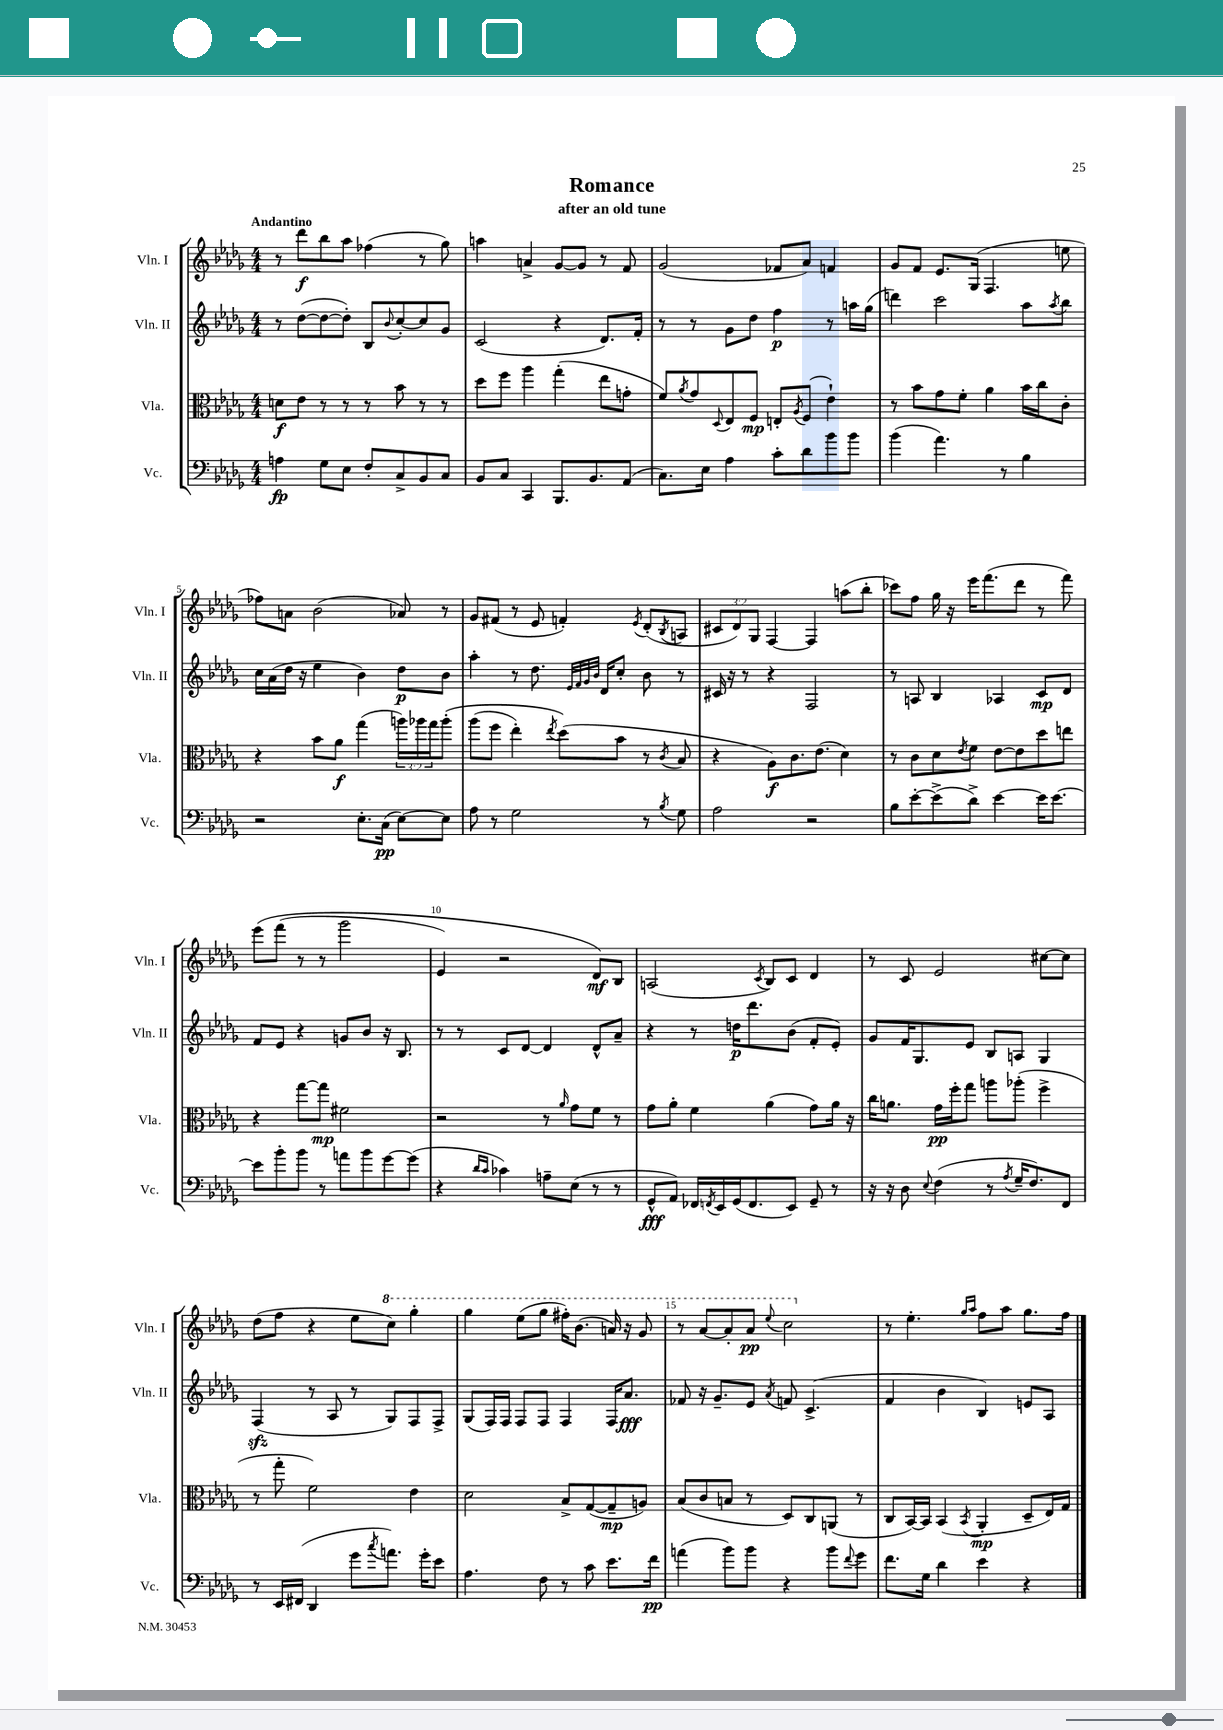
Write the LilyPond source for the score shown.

\header { title = "Romance" subtitle = "after an old tune" }
<<
\new StaffGroup <<
\new Staff = "s0" \with { instrumentName = "Vln. I" shortInstrumentName = "Vln. I" } {
    \clef treble \key des \major \numericTimeSignature \time 4/4 \override Staff.TupletNumber.text = #tuplet-number::calc-fraction-text \tempo "Andantino"
    r8 des'''8\f bes''8 aes''8 fes''4( r8 ges''8) |
    a''4 a'4-> ges'8~ ges'8 r8 f'8 |
    ges'2( fes'8 aes'8) f'4 |
    ges'8 f'8 ees'8. ges16( f4. e''8 |
    fes''8) a'8 bes'2( aes'8) r8 |
    ges'8 fis'8( r8 ees'8 f'4-.) \acciaccatura { ees'8 } des'8-.( \acciaccatura { bes8 } a8 |
    \tuplet 3/2 { cis'8 des'8) ges8 } f4~ f4 a''8( bes''8-. |
    ces'''8) f''8 ges''16 r16 ees'''16 f'''8.( des'''8 r8 f'''8) |
    ees'''8\( f'''8( r8 r8 ges'''2 |
    ees'4) r2 des'8\mf\) bes8 |
    a2( \acciaccatura { c'8 } bes8) c'8 des'4 |
    r8 c'8 ees'2 cis''8~ cis''8 |
    des''8( f''8 r4 ees''8 \ottava #1 c'''8) ges'''4-. |
    ges'''4 ees'''8( ges'''8 fis'''16-.) bes''8.( a''16) r16 ges''8 |
    r8 aes''8~ aes''8-. aes''8\pp \appoggiatura { ees'''8 } c'''2 \ottava #0 |
    r8 ees''4.-. \grace { ges''16 aes''16 } f''8 aes''8 ges''8. f''16 \bar "|." |
}
\new Staff = "s1" \with { instrumentName = "Vln. II" shortInstrumentName = "Vln. II" } {
    \clef treble \key des \major \numericTimeSignature \time 4/4
    r8 des''8~( des''8~ des''8-.) bes8 \appoggiatura { bes'8 } c''8~-. c''8 ges'8 |
    c'2( r4 des'8.) f'16-. |
    r8 r8 ges'8 des''8 f''4\p r8 a''16 ges''16( |
    d'''4) c'''2 aes''8 \acciaccatura { aes''8 } bes''8 |
    c''16 aes'16( des''16 r16 ees''4 bes'4) des''8\p bes'8 |
    aes''4-. r8 des''8. \grace { ees'32 f'32 ges'32 bes'32 } des'16 c''8-. bes'8 r8 |
    cis'16 r16 r8 r4 f2 |
    r8 a8 bes4 aes4 c'8\mp des'8 |
    f'8 ees'8 r4 g'8 bes'8 r16 bes8. |
    r8 r8 c'8 des'8~ des'4 des'8-^ aes'8-- |
    r4 r8 d''16\p des'''8. bes'8( f'8-. ees'8-.) |
    ges'8 f'16 ges8. ees'8 bes8 a8 ges4 |
    f4\sfz( r8 aes8 r8 ges8) f8 f8-> |
    ges8( f16) f16 f8 f8 f4 f16 aes'8.\fff |
    fes'8 r16 ges'8.-- ees'8 \acciaccatura { aes'8 } f'8 c'4.->( |
    f'4 bes'4 bes4) e'8 aes8 \bar "|." |
}
\new Staff = "s2" \with { instrumentName = "Vla." shortInstrumentName = "Vla." } {
    \clef alto \key des \major \numericTimeSignature \time 4/4 \override Staff.TupletNumber.text = #tuplet-number::calc-fraction-text
    d'8\f ees'8 r8 r8 r8 bes'8 r8 r8 |
    des''8 f''8 aes''4 ges''4-.( ees''8 g'8-. |
    f'8) \acciaccatura { aes'8 } ges'8 \appoggiatura { des8 } ees8 f8\mp e8-. \acciaccatura { aes8 } f8( ees'4-!) |
    r8 bes'8 ges'8 f'8-. aes'4 bes'16 c''16 c'8-. |
    r4 bes'8 aes'8\f ges''4( \tuplet 3/2 { a''16) aes''16 ges''16 } aes''8-.\( |
    aes''8( f''8 ees''4-.) \acciaccatura { ees''8 } des''8(\) bes'8 r8 \acciaccatura { c'8 } bes8 |
    r4 aes8\f) c'8. ees'8.( des'4) |
    r8 c'8 des'8 \acciaccatura { ees'8 } f'8 ees'8~ ees'8 des''8 e''8 |
    r4 ges''8~ ges''8\mp fis'2 |
    r2 r8 \grace { aes'16 } ges'8 f'8 r8 |
    ges'8 aes'8-. f'4 aes'4( ges'8) aes'16 r16 |
    c''16 a'8. ges'16\pp f''16-. ges''8 a''8 aes''8-.( f''4-> |
    r8 ges''8-. f'2) ees'4 |
    des'2 bes8-> ges8~( ges8--\mp a8) |
    bes8( c'8 b8 r8 des8) c8 a,8( r8 |
    c8 bes,16~) bes,16 bes,4( \acciaccatura { bes,8 } aes,4-.\mp des8-- ees16) ges16 \bar "|." |
}
\new Staff = "s3" \with { instrumentName = "Vc." shortInstrumentName = "Vc." } {
    \clef bass \key des \major \numericTimeSignature \time 4/4
    a4\fp ges8 ees8 f8-. c8-> bes,8 c8 |
    bes,8 c8 c,4 bes,,8. bes,8. aes,8( |
    c8.) ees16 aes4 c'8-. des'8 bes'8 bes'8 |
    bes'4( aes'4.) r8 bes4 |
    r2 ees8.-. c16\pp( ees8~) ees8 |
    aes8 r8 ges2 r8 \acciaccatura { bes8 } ges8 |
    aes2 r2 |
    bes8 ees'8~-. ees'8->( des'8->) ees'4~ ees'16 ees'8.~ |
    ees'8 bes'8-. bes'8 r8 a'8 bes'8 ges'8~ ges'8( |
    r4 \grace { des'16 c'16 } ces'4) a8-- ees8( r8 r8 |
    ges,8-^\fff aes,8) fes,16 \acciaccatura { f,8 } ees,16 ges,16( f,8. ees,8) ges,8-- r8 |
    r16 r16 des8 \appoggiatura { ees8 } f4( r8 \acciaccatura { aes8 } ges16-- f8.) f,8 |
    r8 ees,16 fis,16( des,4 ges'8 \acciaccatura { c''8 } a'8.) ges'16-. ees'8 |
    aes4. f8 r8 c'8 ees'8. f'16\pp |
    a'4( bes'8) bes'8 r4 bes'8 \appoggiatura { f'8 } ges'8 |
    f'8. ges16 des'4 ees'4 r4 \bar "|." |
}
>>
>>
\layout { \context { \Score \override BarNumber.break-visibility = ##(#f #t #t) barNumberVisibility = #(every-nth-bar-number-visible 5) } }
